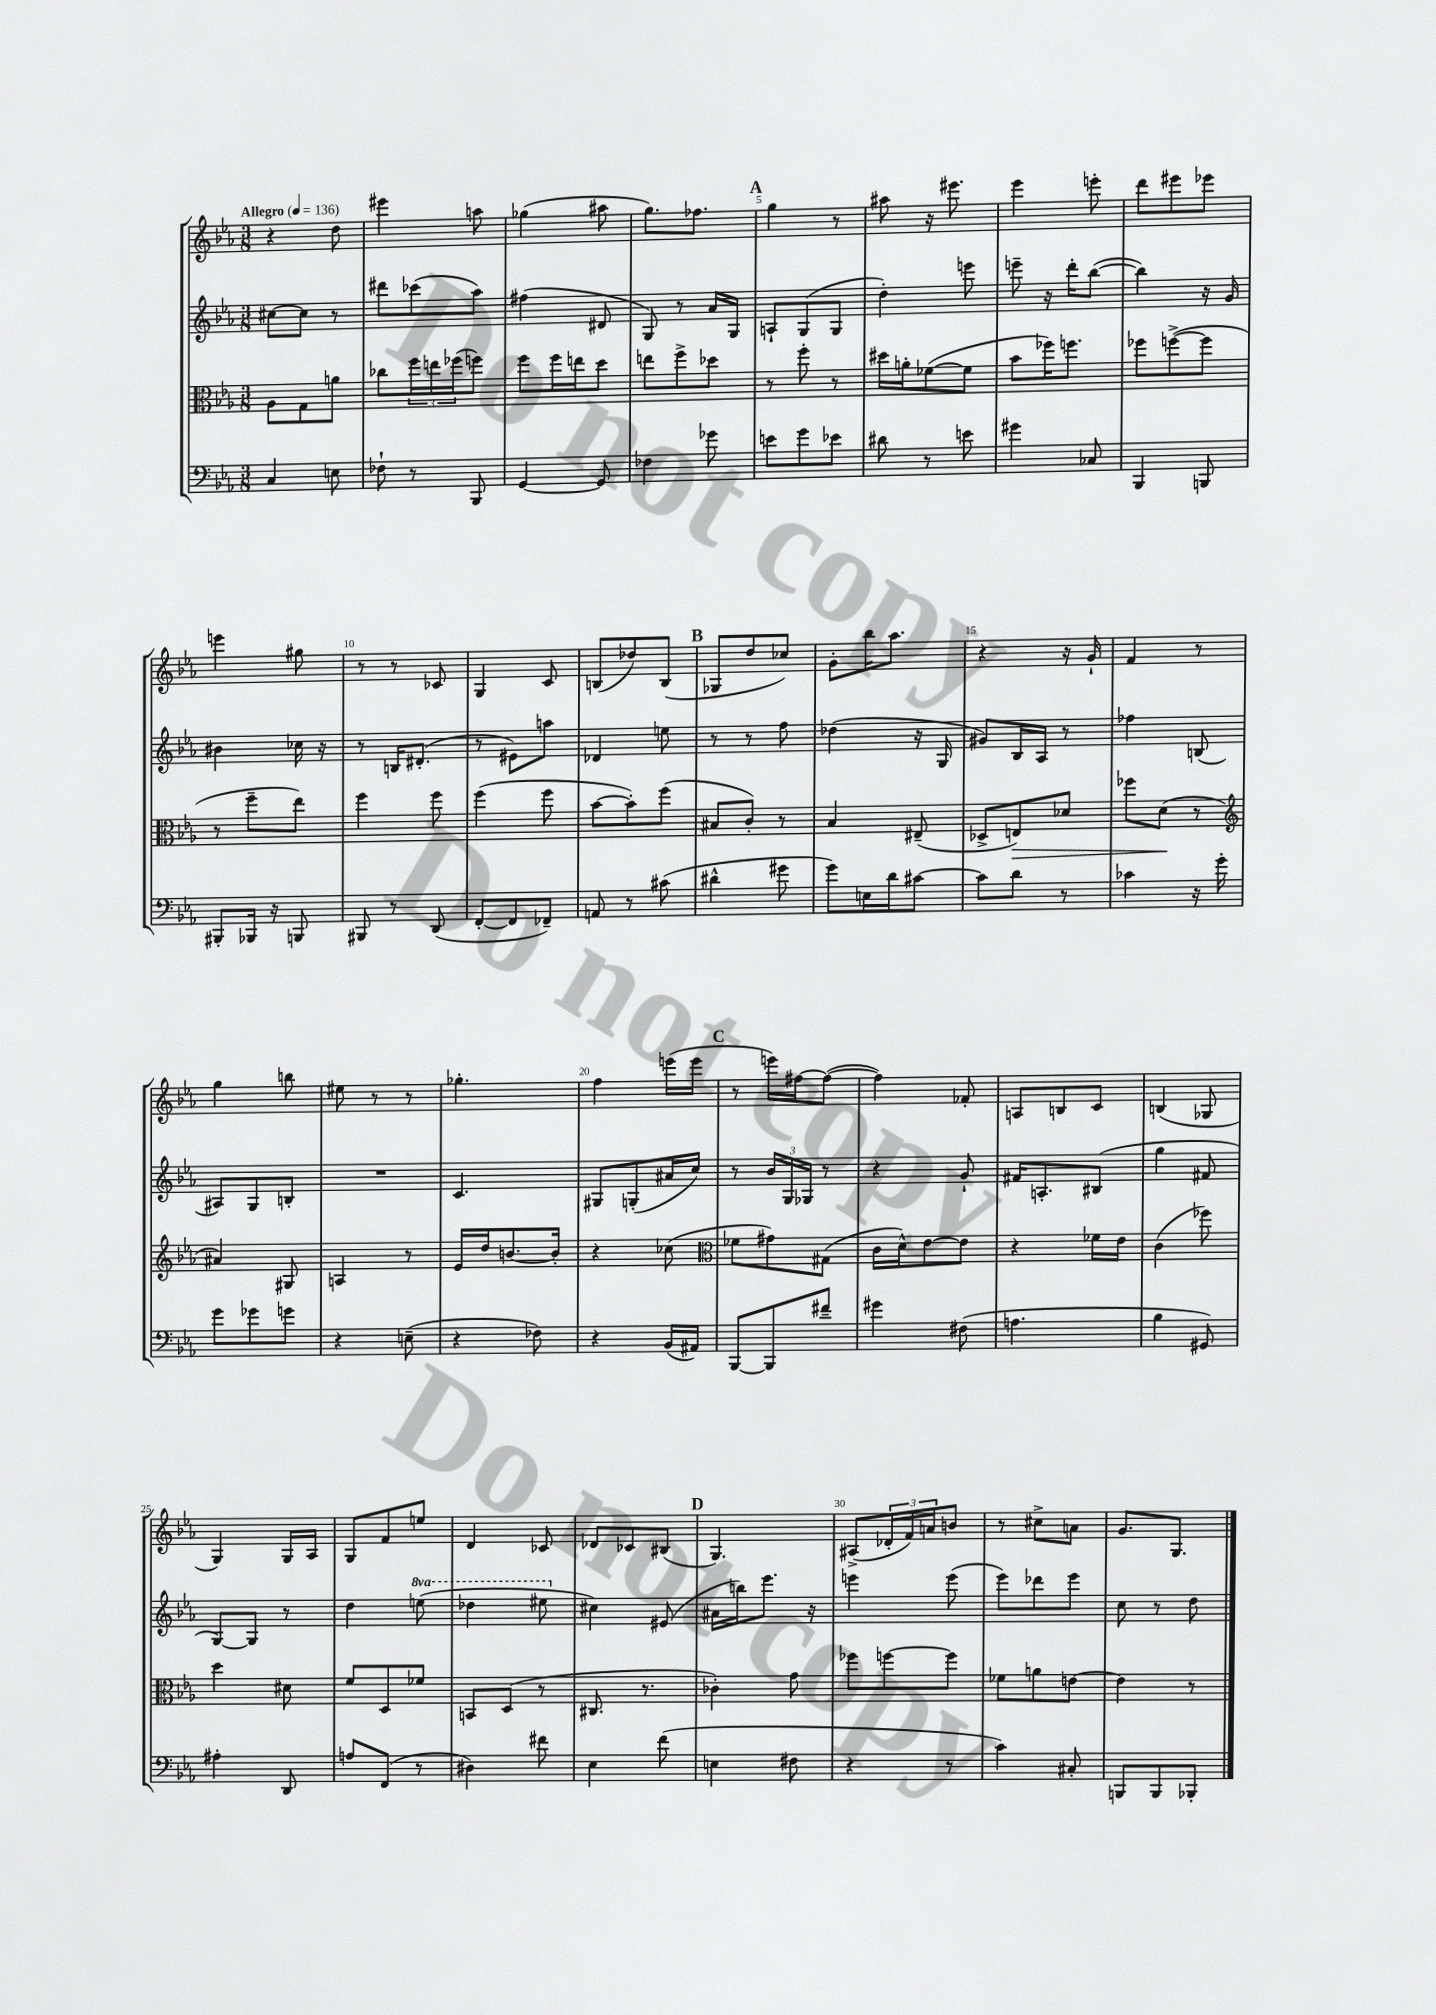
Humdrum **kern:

**kern	**kern	**kern	**kern
*staff4	*staff3	*staff2	*staff1
*clefF4	*clefC3	*clefG2	*clefG2
*k[b-e-a-]	*k[b-e-a-]	*k[b-e-a-]	*k[b-e-a-]
*M3/8	*M3/8	*M3/8	*M3/8
*MM136	*MM136	*MM136	*MM136
4C/	8A-\L	[8cc#\L	4r
.	8G\	8cc#\]J	.
8E\	8a\J	8r	8dd\
=	=	=	=
8F-`\	8cc-\L	8ddd#\L	4eee#\
8r	24ff\L	(8ccc-\	.
.	24ee\	.	.
.	(24ff-\J	.	.
8BBB-/	8ff\J)	8aa-\J)	8aa\
=	=	=	=
[4GG/	8ff\L	(4ff#\	(4gg-\
.	16ff\L	.	.
.	16ee\J	.	.
8GG/]	8dd\J	8d#/	8aa#\
=	=	=	=
4F-\	8ee\L	8G/)	8.gg\L)
.	8ff^\	8r	.
.	.	.	8.ff-\J
8g-\	8dd-\J	16a-/LL	.
.	.	16G/JJ	.
=	=	=	=
8e\L	8r	8A`/L	4gg\
8g\	8ff'\	(8G/	.
8e-\J	8r	8G/J	8r
=	=	=	=
8d#\	16dd#\LL	4dd'\)	8aa#\
.	16a'\J	.	.
8r	([8f-\	.	16r
.	.	.	8.eee#\
8e\	8f-\]J	8eee\	.
=	=	=	=
4g#\	8b-\L	8eee~\	4eee-\
.	16ff-\K)	16r	.
.	8.ff\J	16ddd'\LK	.
8C-/	.	([8bb-\J	8eee'\
=	=	=	=
4BBB-/	8ff-\L	4bb-\])	8ddd\L
.	([8ff^\	.	8eee#\
8BBB/	8ff\]J	16r	8eee-\J
.	.	16g/	.
=	=	=	=
8BBB#'/L	8r	4b#\	4eee\
16BBB-/Jk	8ff~\L	.	.
16r	.	.	.
8BBB/	8ee-\J)	16cc-\	8gg#\
.	.	16r	.
=	=	=	=
8BBB#/	4ff\	8r	8r
8r	.	16B/LK	8r
.	.	(8.d#'/J	.
(8DD/	8ff\	.	8c-/
=	=	=	=
[8FF'/L	(4ff\	8r	4G/
8FF/]	.	8e#\L)	.
8FF-~/J)	8ff\	8aa\J	8c/
=	=	=	=
8AA/	[8b-\L	4d-/	(8B/L
8r	8b-'\])	.	8dd-/)
(8c#\	(8ff\J	8ee\	(8B/J
=	=	=	=
4d#^^\	8B#/L	8r	8G-/L
.	8c'/J)	8r	8dd/
8g#\	8r	8ff\	8cc-/J)
=	=	=	=
8g\L)	4B-/	(4dd-\	8g'\L
16E\L	.	.	16bb-\K
16d\J	.	.	8.aa-\J
[8c#\J	(8E#~/	16r	.
.	.	16G/	.
=	=	=	=
8c#\]L	8D-^/L	8g#/L)	4r
8d\J	8E/)	16B-/L	.
.	.	16A-/JJ	.
8r	8d-/J	8r	16r
.	.	.	16g`/
=	=	=	=
4c-\	8ff-\L	4ff-\	4f/
.	(8d\J	.	.
16r	8r	(8B/	8r
16g'\	.	.	.
=	=	=	=
*	*clefG2	*	*
8g\L	4a#/)	8A#/L)	4gg\
8g-\	.	8G/	.
8g\J	8G#/	8B'/J	8bb\
=	=	=	=
4r	4A/	4.r	8ee#\
.	.	.	8r
(8E~\	8r	.	8r
=	=	=	=
4r	16e-/LL	4.c/	4.gg-'\
.	16dd/J	.	.
.	[8.b/	.	.
8F-\)	.	.	.
.	16b'/]Jk	.	.
=	=	=	=
4r	4r	8G#/L	4ff\
.	.	(8G'/	.
(16BB-/LL	(8cc-\	16a#/L	(16eee\LL
16AA#/JJ)	.	16cc/JJ)	16eee\JJ
=	=	=	=
*	*clefC3	*	*
[8BBB-/L	8f-\L	8r	8r
8BBB-/]	8g#\)	24b-/LL	16eee\LL)
.	.	24G/	.
.	.	.	[16ff#\J
.	.	24G-/JJ	.
8f#~/J	(8G#\J	8r	(8ff#\_J
=	=	=	=
4g#\	16c\LL	4r	4ff#\])
.	16d^^\J)	.	.
.	[8e-\	.	.
(8F#\	8e-\]J	8g`/	8f-'/
=	=	=	=
4.A\	4r	16f#/LK	8A/L
.	.	8.A'/	.
.	.	.	8B/
.	16f-\LL	(8B#/J	8c/J
.	16e-\JJ	.	.
=	=	=	=
4B-\	(4c\	4gg\	(4B/
8GG#/)	8ff-\)	8f#/	8G-/
=	=	=	=
4A#'\	4dd\	[8G/L)	4G/)
.	.	8G/]J	.
8DD/	8d#\	8r	16G/LL
.	.	.	16A-/JJ
=	=	=	=
8A/L	8f/L	4dd\	8G/L
(8FF/J	8D/	.	8f/
8r	8f-/J	(8eee\	8ee/J
=	=	=	=
4D#\)	8BB/L	4ddd-\	4d/
.	(8D/J	.	.
8f#\	8r	8eee#\	8c-/
=	=	=	=
4E-\	8.C#/	4cc#\)	8d-/L
.	.	.	8c-/
.	8.r	.	.
(8f\	.	(8e#/	(8B#/J
=	=	=	=
4E\	4c-'\)	16a#\LL	4.G/)
.	.	16bb\J)	.
.	.	8.eee-\J	.
8F#\	8g\	.	.
.	.	16r	.
=	=	=	=
4r	8ff-\L	4eee\	(8A#^/L
.	[8ff\	.	24d-'/L
.	.	.	24f/)
.	.	.	24a/J
8r	8ff\]J	(8eee\	8b/J
=	=	=	=
4c\)	8f-\L	8eee-\L)	8r
.	8a\	8ddd-\	8cc#^\L
8C#'/	[8e\J	8eee-\J	8a\J
=	=	=	=
8BBB/L	4e\]	8cc\	8.g/L
8BBB/	.	8r	.
.	.	.	8.G/J
8BBB-'/J	8r	8dd\	.
==	==	==	==
*-	*-	*-	*-
